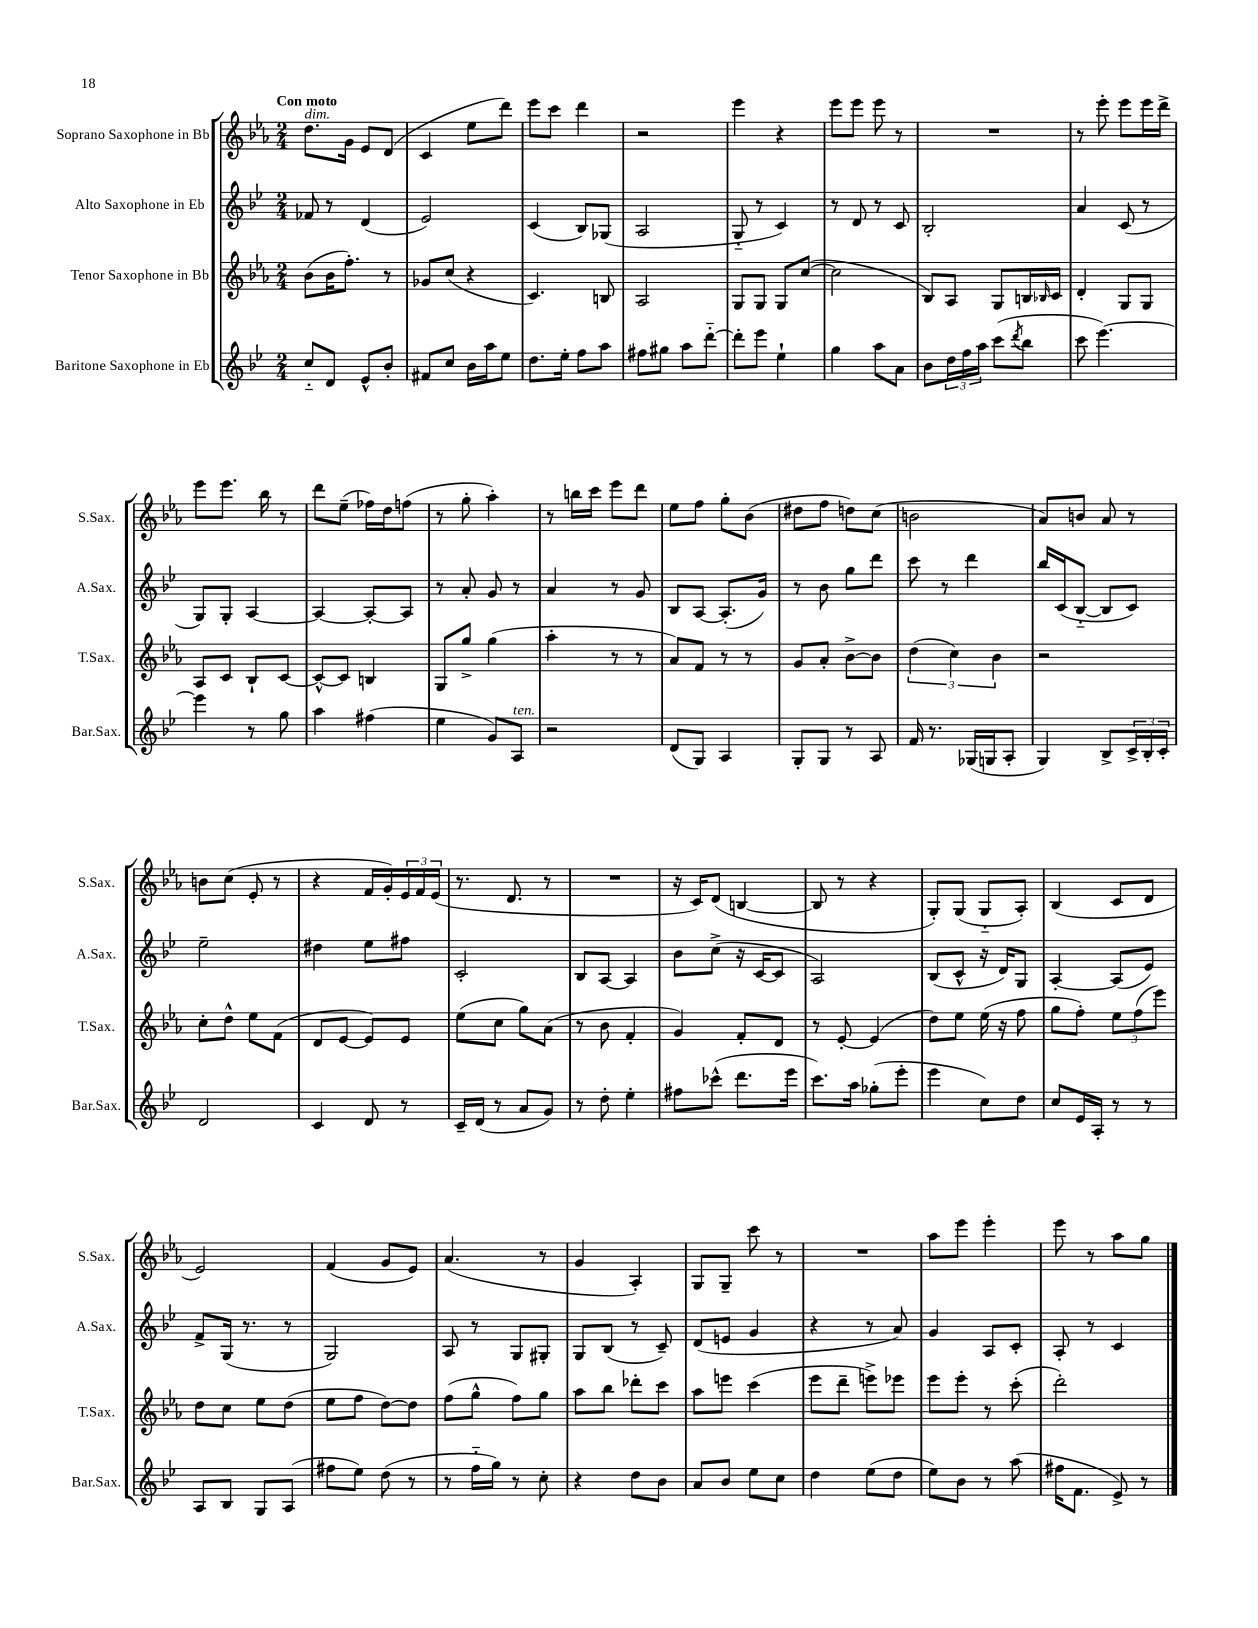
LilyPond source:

<<
\new StaffGroup <<
\new Staff = "s0" \with { instrumentName = "Soprano Saxophone in Bb" shortInstrumentName = "S.Sax." } {
    \clef treble \key ees \major \numericTimeSignature \time 2/4 \tempo "Con moto"
    d''8.^\markup { \italic "dim." } g'16 ees'8 d'8( |
    c'4 ees''8 d'''8) |
    ees'''8 c'''8 d'''4 |
    r2 |
    ees'''4 r4 |
    ees'''8 ees'''8 ees'''8 r8 |
    R2 |
    r8 ees'''8-. ees'''8 ees'''16 d'''16-> |
    ees'''8 ees'''8. bes''16 r8 |
    d'''8 ees''8--( fes''16) d''16 f''8( |
    r8 g''8-. aes''4-.) |
    r8 b''16 c'''16 ees'''8 d'''8 |
    ees''8 f''8 g''8-. bes'8( |
    dis''8 f''8 d''8) c''8( |
    b'2 |
    aes'8) b'8 aes'8 r8 |
    b'8 c''8( ees'8-. r8 |
    r4 f'16 g'16-.) \tuplet 3/2 { ees'16 f'16 ees'16( } |
    r8. d'8. r8 |
    R2 |
    r16 c'16) d'8( b4~ |
    b8 r8 r4 |
    g8-.) g8( g8-_ aes8-.) |
    bes4( c'8 d'8 |
    ees'2) |
    f'4( g'8 ees'8) |
    aes'4.( r8 |
    g'4 aes4-.) |
    g8 g8-- c'''8 r8 |
    R2 |
    aes''8 ees'''8 ees'''4-. |
    ees'''8 r8 aes''8 g''8 \bar "|." |
}
\new Staff = "s1" \with { instrumentName = "Alto Saxophone in Eb" shortInstrumentName = "A.Sax." } {
    \clef treble \key bes \major \numericTimeSignature \time 2/4
    fes'8 r8 d'4( |
    ees'2) |
    c'4( bes8) ges8( |
    a2 |
    g8-_ r8 c'4) |
    r8 d'8 r8 c'8 |
    bes2-. |
    a'4 c'8( r8 |
    g8) g8-. a4~ |
    a4~ a8~-. a8 |
    r8 a'8-. g'8 r8 |
    a'4 r8 g'8 |
    bes8 a8~ a8.-.( g'16) |
    r8 bes'8 g''8 d'''8 |
    c'''8 r8 d'''4 |
    bes''16 c'16( bes8~-_ bes8 c'8) |
    ees''2-- |
    dis''4 ees''8 fis''8 |
    c'2-. |
    bes8 a8~ a4 |
    bes'8 c''8->( r16 c'16~ c'8 |
    a2) |
    bes8( c'8-^ r16 d'16) g8 |
    a4~-. a8( ees'8) |
    f'8-> g16( r8. r8 |
    g2) |
    a8 r8 g8 gis8-. |
    g8 bes8( r8 c'8--) |
    d'8( e'8 g'4 |
    r4 r8 a'8) |
    g'4 a8 c'8-. |
    a8-. r8 c'4 \bar "|." |
}
\new Staff = "s2" \with { instrumentName = "Tenor Saxophone in Bb" shortInstrumentName = "T.Sax." } {
    \clef treble \key ees \major \numericTimeSignature \time 2/4
    bes'8( bes'16 f''8.-.) r8 |
    ges'8 c''8( r4 |
    c'4.) b8 |
    aes2 |
    g8 g8 g8 c''8~( |
    c''2 |
    bes8) aes8 g8 b16 \grace { bes16 } c'16 |
    d'4-. g8 g8 |
    aes8 c'8 bes8-! c'8~ |
    c'8~-^ c'8 b4 |
    g8 g''8-> g''4( |
    aes''4-. r8 r8 |
    aes'8) f'8 r8 r8 |
    g'8 aes'8-. bes'8~-> bes'8 |
    \tuplet 3/2 { d''4( c''4) bes'4 } |
    r2 |
    c''8-. d''8-^ ees''8 f'8( |
    d'8 ees'8~ ees'8) ees'8 |
    ees''8( c''8 g''8) aes'8( |
    r8 bes'8 f'4-. |
    g'4) f'8-. d'8 |
    r8 ees'8~-. ees'4( |
    d''8) ees''8 ees''16( r16 f''8 |
    g''8 f''8-.) \tuplet 3/2 { ees''8 f''8( ees'''8) } |
    d''8 c''8 ees''8 d''8( |
    ees''8 f''8 d''8~) d''8 |
    f''8( g''8-^ f''8) g''8 |
    aes''8 bes''8 des'''8-. c'''8 |
    aes''8 e'''8 c'''4( |
    ees'''8 d'''8-- e'''8->) ees'''8 |
    ees'''8 ees'''8-. r8 c'''8-.( |
    d'''2-.) \bar "|." |
}
\new Staff = "s3" \with { instrumentName = "Baritone Saxophone in Eb" shortInstrumentName = "Bar.Sax." } {
    \clef treble \key bes \major \numericTimeSignature \time 2/4
    c''8-_ d'8 ees'8-^ bes'8-. |
    fis'8 c''8 bes'16 a''16 ees''8 |
    d''8. ees''16-. f''8 a''8 |
    fis''8 gis''8 a''8 d'''8~-_ |
    d'''8-. ees'''8 ees''4-! |
    g''4 a''8 a'8 |
    bes'8 \tuplet 3/2 { d''16 f''16 a''16 } c'''8( \acciaccatura { d'''8 } bes''8 |
    c'''8 ees'''4.~) |
    ees'''4 r8 g''8 |
    a''4 fis''4( |
    ees''4 g'8) a8^\markup { \italic "ten." } |
    r2 |
    d'8( g8) a4 |
    g8-. g8 r8 a8 |
    f'16 r8. ges16( g16 a8-. |
    g4) bes8-> \tuplet 3/2 { c'16-> bes16-. c'16-. } |
    d'2 |
    c'4 d'8 r8 |
    c'16-- d'16( r8 a'8 g'8) |
    r8 d''8-. ees''4-. |
    fis''8 ces'''8-^( d'''8. ees'''16 |
    c'''8.) a''16 ges''8-.( ees'''8-. |
    ees'''4 c''8) d''8 |
    c''8 ees'16 a16-. r8 r8 |
    a8 bes8 g8 a8( |
    fis''8 ees''8) d''8( r8 |
    r8 f''16-_ g''16) r8 c''8-. |
    r4 d''8 bes'8 |
    a'8 bes'8 ees''8 c''8 |
    d''4 ees''8( d''8 |
    ees''8) bes'8 r8 a''8( |
    fis''16 f'8. ees'8->) r8 \bar "|." |
}
>>
>>
\layout { \context { \Score \remove "Bar_number_engraver" } }
